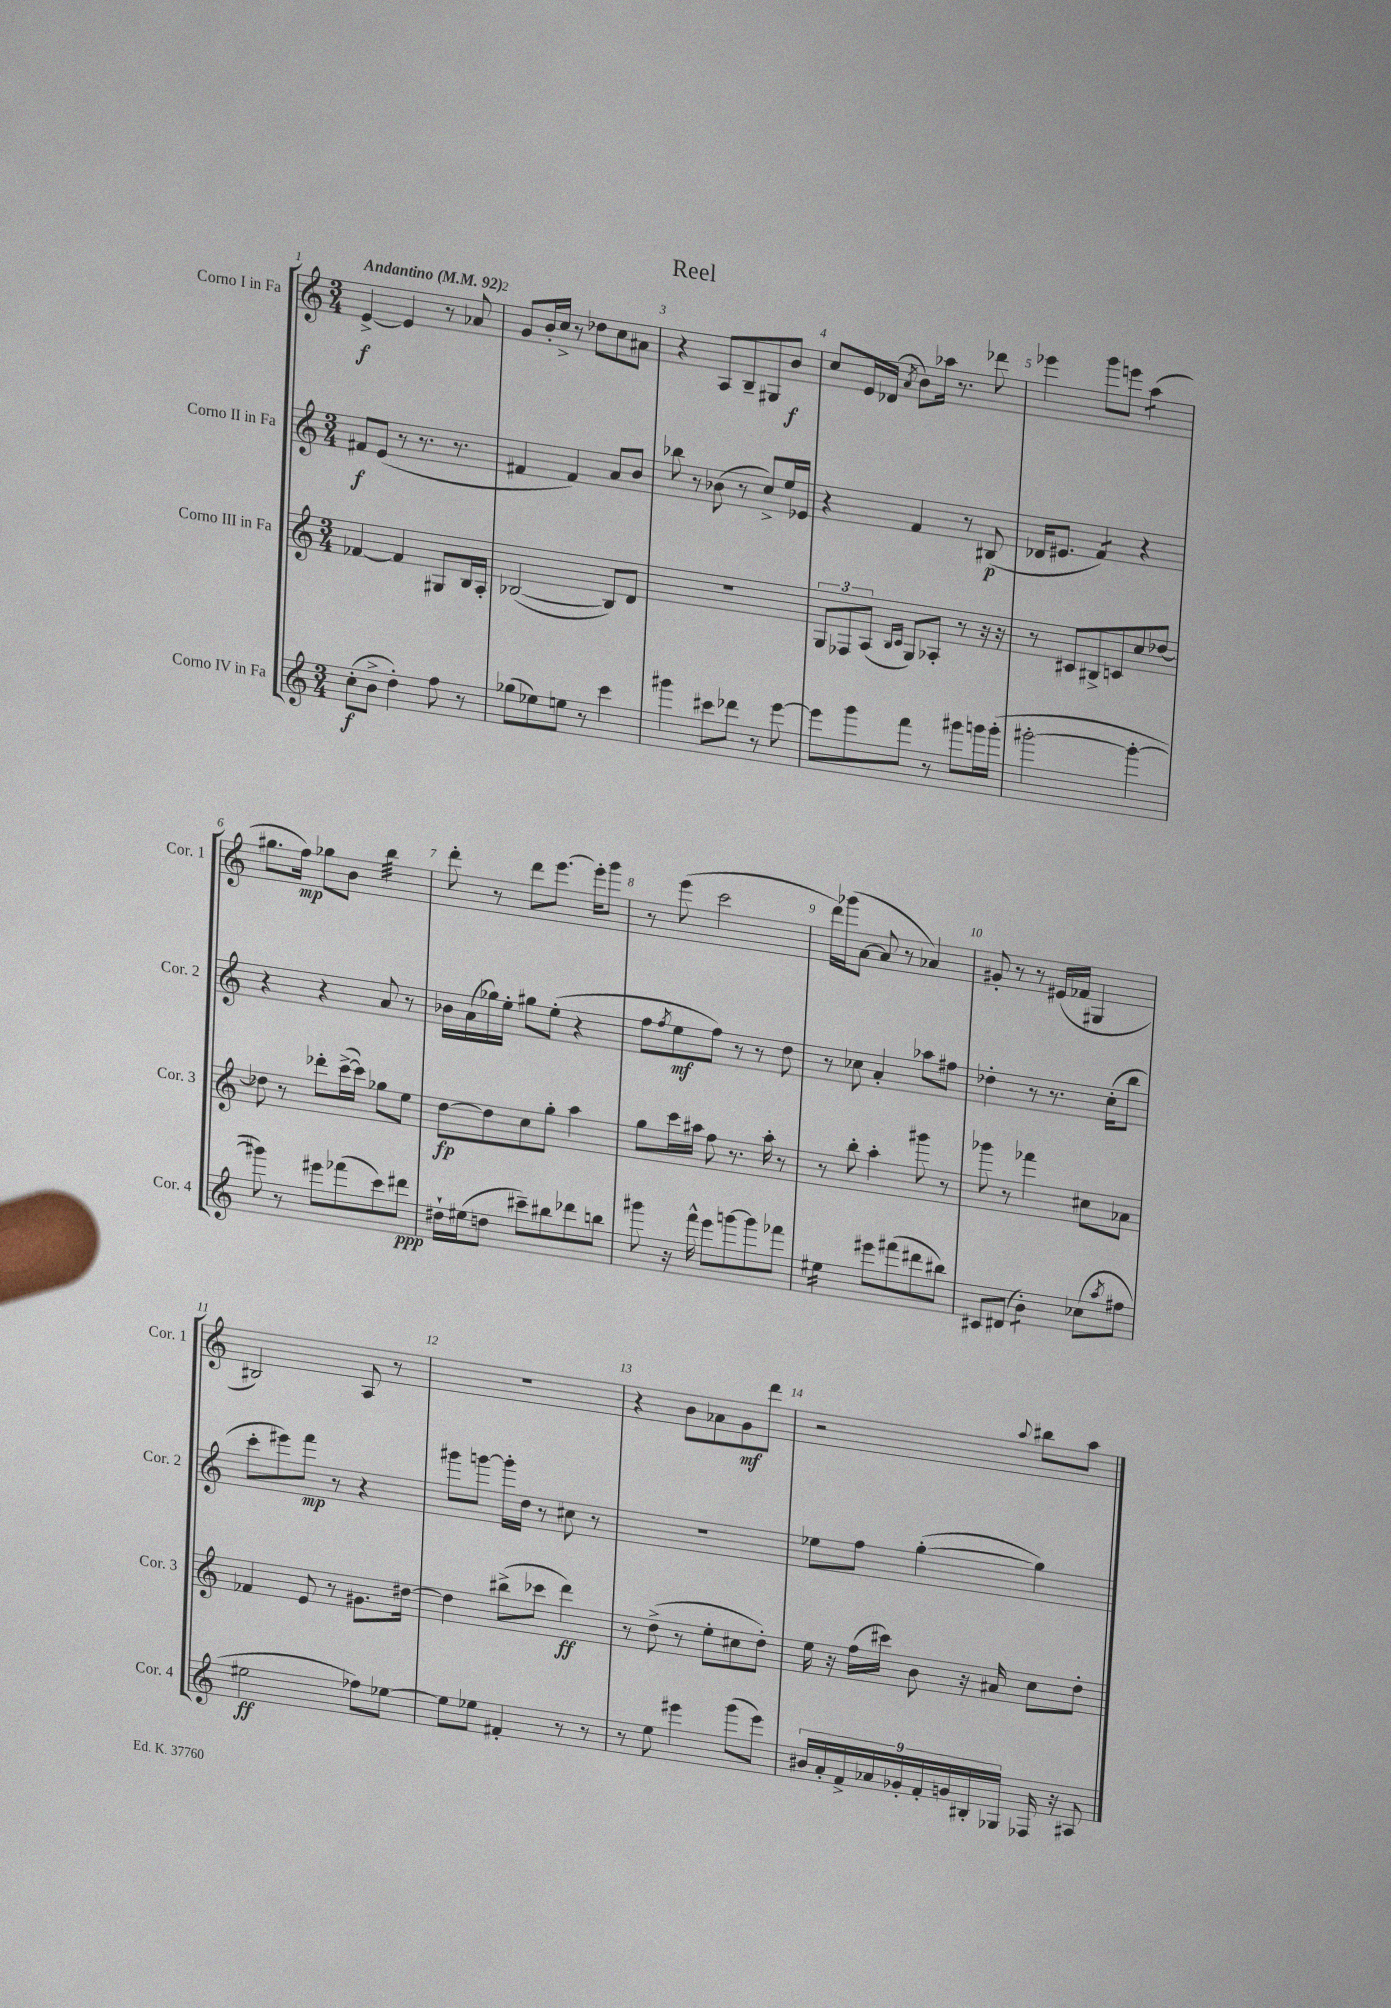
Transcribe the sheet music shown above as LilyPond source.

\header { title = "Reel" }
<<
\new StaffGroup <<
\new Staff = "s0" \with { instrumentName = "Corno I in Fa" shortInstrumentName = "Cor. 1" } {
    \clef treble \key c \major \numericTimeSignature \time 3/4 \tempo "Andantino" 4 = 92
    e'4~->\f e'4 r8 aes'8 |
    g'8 b'16-. c''16-> r8 des''8 c''8 ais'8 |
    r4 a8 b8-- gis8 b'8\f |
    c''8 e'16 des'16( \acciaccatura { a'8 } b'8) aes''16 r8. des'''8 |
    ees'''4 g'''8 e'''8 a''4:8( |
    gis''8. f''16\mp) ges''8 b'8 b''4:32 |
    d'''8-. r8 d'''8 e'''8.~ e'''16-. g'''8 |
    r8 e'''8( c'''2 |
    d'''16) ges'''16( a'8~ a'8 r8 aes'4) |
    gis'8-. r8 r8 eis'16( fes'16 gis4 |
    bis2) a8 r8 |
    R2. |
    r4 b'8 aes'8 g'8\mf d'''8 |
    r2 \appoggiatura { a''8 } bis''8 a''8 \bar "|." |
}
\new Staff = "s1" \with { instrumentName = "Corno II in Fa" shortInstrumentName = "Cor. 2" } {
    \clef treble \key c \major \numericTimeSignature \time 3/4
    fis'8\f e'8( r8 r8. r8. |
    fis'4 fis'4) a'8 b'8 |
    bes''8 r8 bes'8( r8 c''8->) e''16 ees'16 |
    r4 f'4 r8 bis8\p( |
    des'16 eis'8. f'4:8) r4 |
    r4 r4 a'8 r8 |
    bes'16 a'16( ges''16) e''16-. gis''8 e''8-.( r4 |
    f''8 \acciaccatura { f''8 } e''8\mf f''8) r8 r8 d''8 |
    r8 ces''8 a'4-. aes''8 fis''8 |
    des''4-. r8 r8. c''16-.( b''8 |
    c'''8-. eis'''8) f'''8\mp r8 r4 |
    gis'''8 g'''8~ g'''16-. d''16 r8 cis''8 r8 |
    R2. |
    ees''8 f''8 g''4~-.( g''4) \bar "|." |
}
\new Staff = "s2" \with { instrumentName = "Corno III in Fa" shortInstrumentName = "Cor. 3" } {
    \clef treble \key c \major \numericTimeSignature \time 3/4
    fes'4~ fes'4 gis8 b16 a16-. |
    bes2~( bes8) d'8 |
    R2. |
    \tuplet 3/2 { g8 fes8 a8( } \grace { b16 c'16 } g8) aes8-. r8 r16 r16 |
    r8 cis'8 bis8-> c'8 c''8 des''8~ |
    des''8 r8 des'''8-. c'''16~->( c'''16) ges''8 e''8 |
    d''8~\fp d''8 c''8 g''8-. a''4 |
    g''8 c'''16 ais''16 f''8 r8. ais''16-. r8 |
    r8 b''8-. a''4-. gis'''8 r8 |
    ges'''8 r8 fes'''4 cis''8 aes'8 |
    fes'4 e'8 r8 gis'8. dis''16~ |
    dis''4 bis''8->( ces'''8 d'''4\ff) |
    r8 d''8->( r8 e''8-. cis''8 d''8-.) |
    e''16 r16 f''16( cis'''16) b'8 r16 ais'16 c''8 d''8-. \bar "|." |
}
\new Staff = "s3" \with { instrumentName = "Corno IV in Fa" shortInstrumentName = "Cor. 4" } {
    \clef treble \key c \major \numericTimeSignature \time 3/4
    c''8-.\f( b'8-> d''4-.) f''8 r8 |
    ges''8( ees''8) e''8 r8 c'''4 |
    gis'''4 cis'''8 des'''8 r8 e'''8~ |
    e'''8 g'''8 f'''8 r8 gis'''8 g'''16 g'''16-.( |
    gis'''2~-. gis'''4~-. |
    gis'''8) r8 eis'''8 fes'''8( c'''8) dis'''8\ppp |
    dis''16-! eis''16( d''8 cis'''8--) bis''8 des'''8 b''8 |
    gis'''8 r16 f'''16-^ e'''8 g'''8~ g'''8 fes'''8 |
    eis''4:16 eis'''8 fis'''8( dis'''8 bis''8) |
    cis'8 dis'8( b'4:8-.) ces''8( \acciaccatura { a''8 } fis''8 |
    eis''2\ff fes''8) ees''8~ |
    ees''8 ees''8 fis'4-. r8 r8 |
    r8 e''8 eis'''4 g'''8( eis'''8) |
    \tuplet 9/8 { bis'16 a'16-. f'16-> aes'16 ges'16-. f'16-. g'16 bis16-. ges16 } fes16 r16 ais8 \bar "|." |
}
>>
>>
\layout { \context { \Score \override BarNumber.break-visibility = ##(#f #t #t) barNumberVisibility = #all-bar-numbers-visible } }
